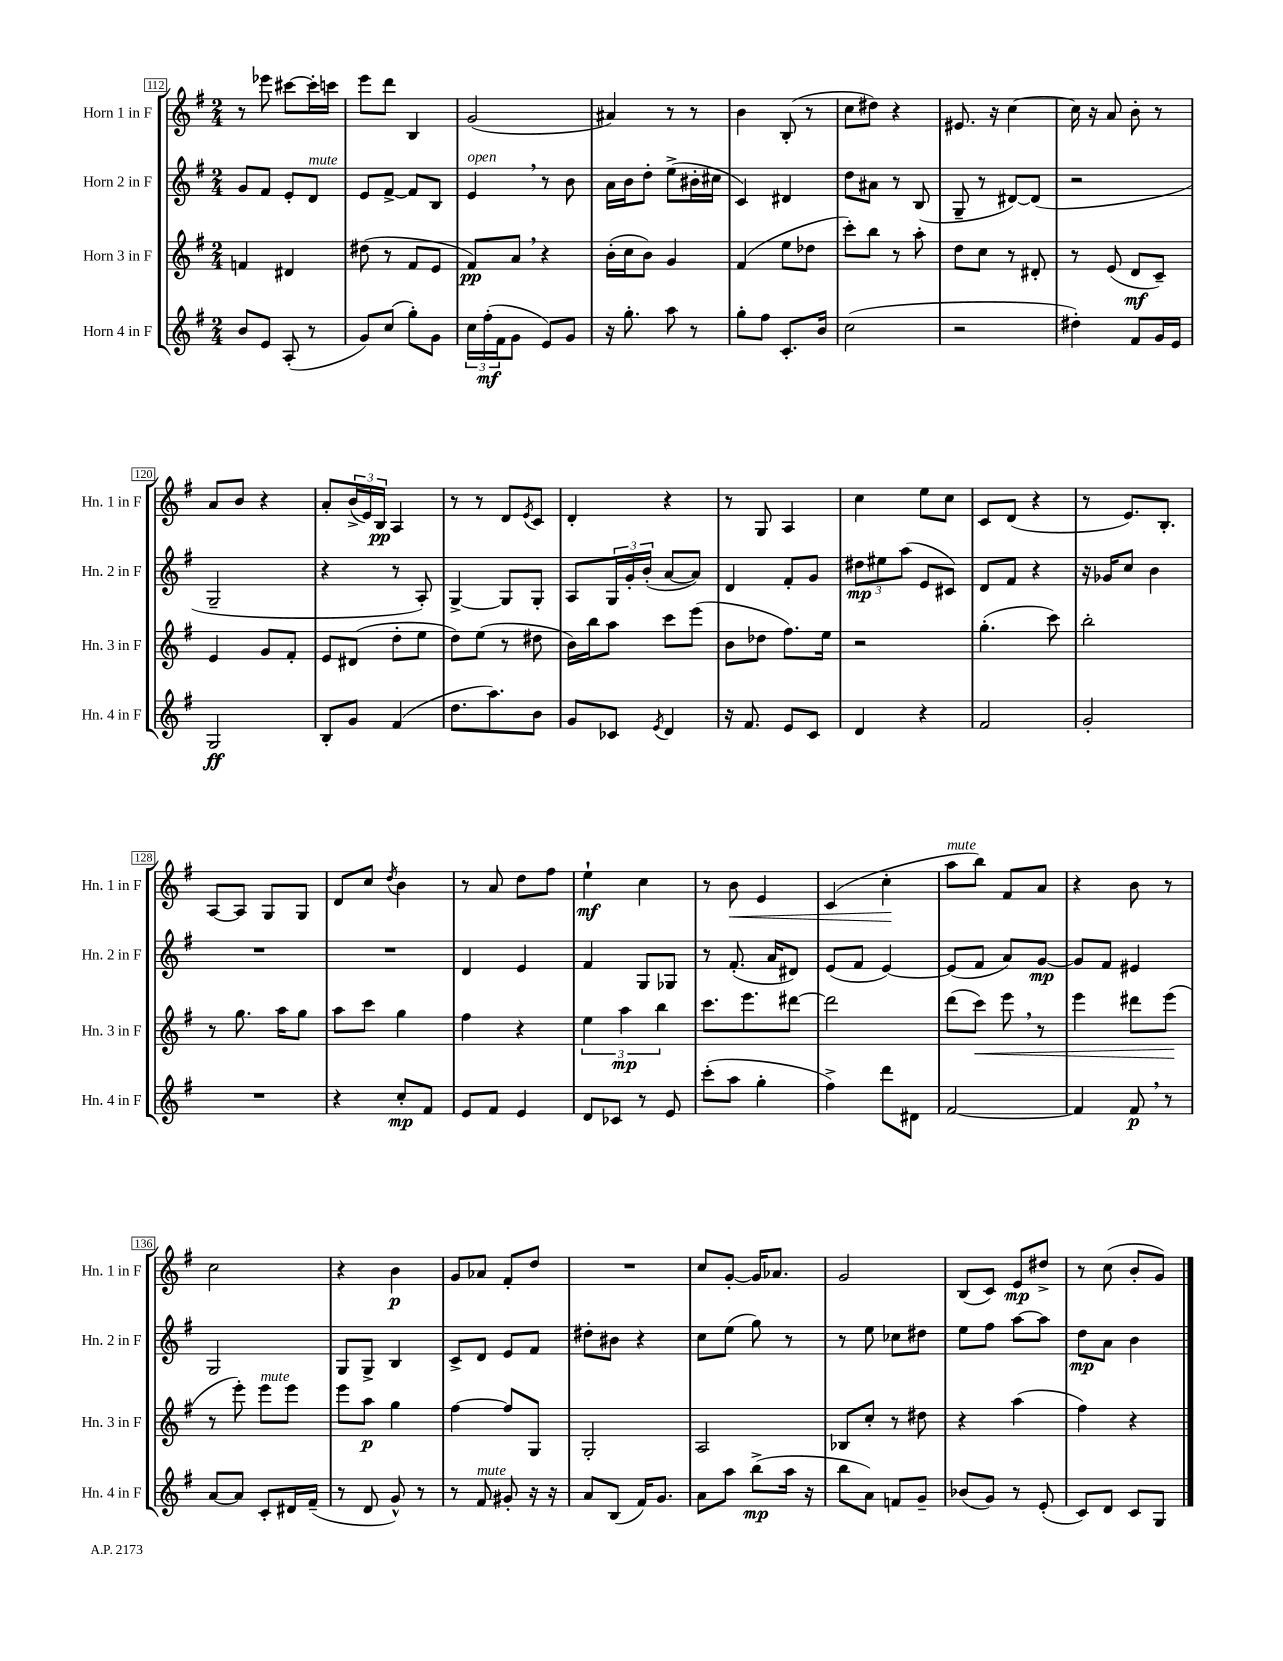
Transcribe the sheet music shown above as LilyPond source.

<<
\new StaffGroup <<
\new Staff = "s0" \with { instrumentName = "Horn 1 in F" shortInstrumentName = "Hn. 1 in F" } {
    \clef treble \key g \major \numericTimeSignature \time 2/4
    r8 ees'''8 cis'''8~ cis'''16-. c'''16 |
    e'''8 d'''8 b4 |
    g'2( |
    ais'4) r8 r8 |
    b'4 b8-.( r8 |
    c''8 dis''8) r4 |
    eis'8. r16 c''4~ |
    c''16 r16 a'8 b'8-. r8 |
    a'8 b'8 r4 |
    a'8-. \tuplet 3/2 { b'16->( e'16) b16\pp } a4 |
    r8 r8 d'8 \acciaccatura { e'8 } c'8 |
    d'4-. r4 |
    r8 g8 a4 |
    c''4 e''8 c''8 |
    c'8 d'8( r4 |
    r8 e'8.) b8.-. |
    a8~ a8 g8 g8 |
    d'8 c''8 \acciaccatura { d''8 } b'4 |
    r8 a'8 d''8 fis''8 |
    e''4-!\mf c''4 |
    r8 b'8\< e'4 |
    c'4( c''4-.\! |
    a''8^\markup { \italic "mute" } b''8) fis'8 a'8 |
    r4 b'8 r8 |
    c''2 |
    r4 b'4\p |
    g'8 aes'8 fis'8-. d''8 |
    R2 |
    c''8 g'8~-. g'16 aes'8. |
    g'2 |
    b8( c'8) e'8\mp dis''8-> |
    r8 c''8( b'8-. g'8) \bar "|." |
}
\new Staff = "s1" \with { instrumentName = "Horn 2 in F" shortInstrumentName = "Hn. 2 in F" } {
    \clef treble \key g \major \numericTimeSignature \time 2/4
    g'8 fis'8 e'8-. d'8^\markup { \italic "mute" } |
    e'8 fis'8~-> fis'8 b8 |
    e'4^\markup { \italic "open" } \breathe r8 b'8 |
    a'16 b'16 d''8-. e''8->( bis'16-. cis''16 |
    c'4) dis'4 |
    d''8 ais'8 r8 b8( |
    g8-- r8 dis'8~) dis'8( |
    r2 |
    g2-- |
    r4 r8 a8-.) |
    g4~-> g8 g8-. |
    a8 \tuplet 3/2 { g16 g'16-. b'16-.( } a'8~ a'8) |
    d'4 fis'8-. g'8 |
    \tuplet 3/2 { dis''8\mp eis''8 a''8( } e'8 cis'8) |
    d'8 fis'8 r4 |
    r16 ges'16 c''8 b'4 |
    R2 |
    R2 |
    d'4 e'4 |
    fis'4 g8 ges8 |
    r8 fis'8.-.( a'16 dis'8) |
    e'8( fis'8 e'4~) |
    e'8( fis'8 a'8) g'8~\mp |
    g'8 fis'8 eis'4 |
    g2 |
    g8 g8-> b4 |
    c'8-> d'8 e'8 fis'8 |
    dis''8-. bis'8 r4 |
    c''8 e''8( g''8) r8 |
    r8 e''8 ces''8 dis''8 |
    e''8 fis''8 a''8~ a''8 |
    d''8\mp a'8 b'4 \bar "|." |
}
\new Staff = "s2" \with { instrumentName = "Horn 3 in F" shortInstrumentName = "Hn. 3 in F" } {
    \clef treble \key g \major \numericTimeSignature \time 2/4
    f'4 dis'4 |
    dis''8( r8 fis'8 e'8 |
    fis'8\pp) a'8 \breathe r4 |
    b'16-.( c''16 b'8) g'4 |
    fis'4( e''8 des''8 |
    c'''8-.) b''8 r8 a''8-. |
    d''8 c''8 r8 dis'8-. |
    r8 e'8( d'8\mf c'8--) |
    e'4 g'8 fis'8-. |
    e'8 dis'8( d''8-. e''8 |
    d''8) e''8( r8 dis''8 |
    b'16) b''16 a''8 c'''8 e'''8( |
    b'8 des''8 fis''8.) e''16 |
    r2 |
    g''4.-.( c'''8) |
    b''2-. |
    r8 g''8. a''16 g''8 |
    a''8 c'''8 g''4 |
    fis''4 r4 |
    \tuplet 3/2 { e''4 a''4\mp b''4 } |
    c'''8. e'''8. dis'''8~ |
    dis'''2 |
    d'''8( c'''8\<) e'''8 \breathe r8 |
    e'''4 dis'''8 e'''8\!( |
    r8 e'''8-.) e'''8^\markup { \italic "mute" } e'''8 |
    e'''8 a''8\p g''4 |
    fis''4~ fis''8 g8 |
    g2-. |
    a2 |
    bes8 c''8-. r8 dis''8 |
    r4 a''4( |
    fis''4) r4 \bar "|." |
}
\new Staff = "s3" \with { instrumentName = "Horn 4 in F" shortInstrumentName = "Hn. 4 in F" } {
    \clef treble \key g \major \numericTimeSignature \time 2/4
    b'8 e'8 a8-.( r8 |
    g'8) c''8( g''8-.) g'8 |
    \tuplet 3/2 { c''16 fis''16-.\mf( fis'16 } g'8 e'8) g'8 |
    r16 g''8.-. a''8 r8 |
    g''8-. fis''8 c'8.-. b'16 |
    c''2( |
    r2 |
    dis''4-.) fis'8 g'16 e'16 |
    g2\ff |
    b8-. g'8 fis'4( |
    d''8. a''8.) b'8 |
    g'8 ces'8 \acciaccatura { e'8 } d'4 |
    r16 fis'8. e'8 c'8 |
    d'4 r4 |
    fis'2 |
    g'2-. |
    R2 |
    r4 c''8-.\mp fis'8 |
    e'8 fis'8 e'4 |
    d'8 ces'8 r8 e'8 |
    c'''8-.( a''8 g''4-. |
    fis''4->) d'''8 dis'8 |
    fis'2~ |
    fis'4 fis'8\p \breathe r8 |
    a'8~ a'8 c'8-. dis'16 fis'16--( |
    r8 d'8 g'8-^) r8 |
    r8 fis'8^\markup { \italic "mute" } gis'8-. r16 r16 |
    a'8 b8( fis'16) g'8. |
    a'8 a''8 b''8->\mp( a''16 r16 |
    b''8 a'8) f'8 g'8-- |
    bes'8( g'8) r8 e'8-.( |
    c'8) d'8 c'8 g8 \bar "|." |
}
>>
>>
\layout { \context { \Score currentBarNumber = #112 \override BarNumber.stencil = #(make-stencil-boxer 0.1 0.3 ly:text-interface::print) } }
